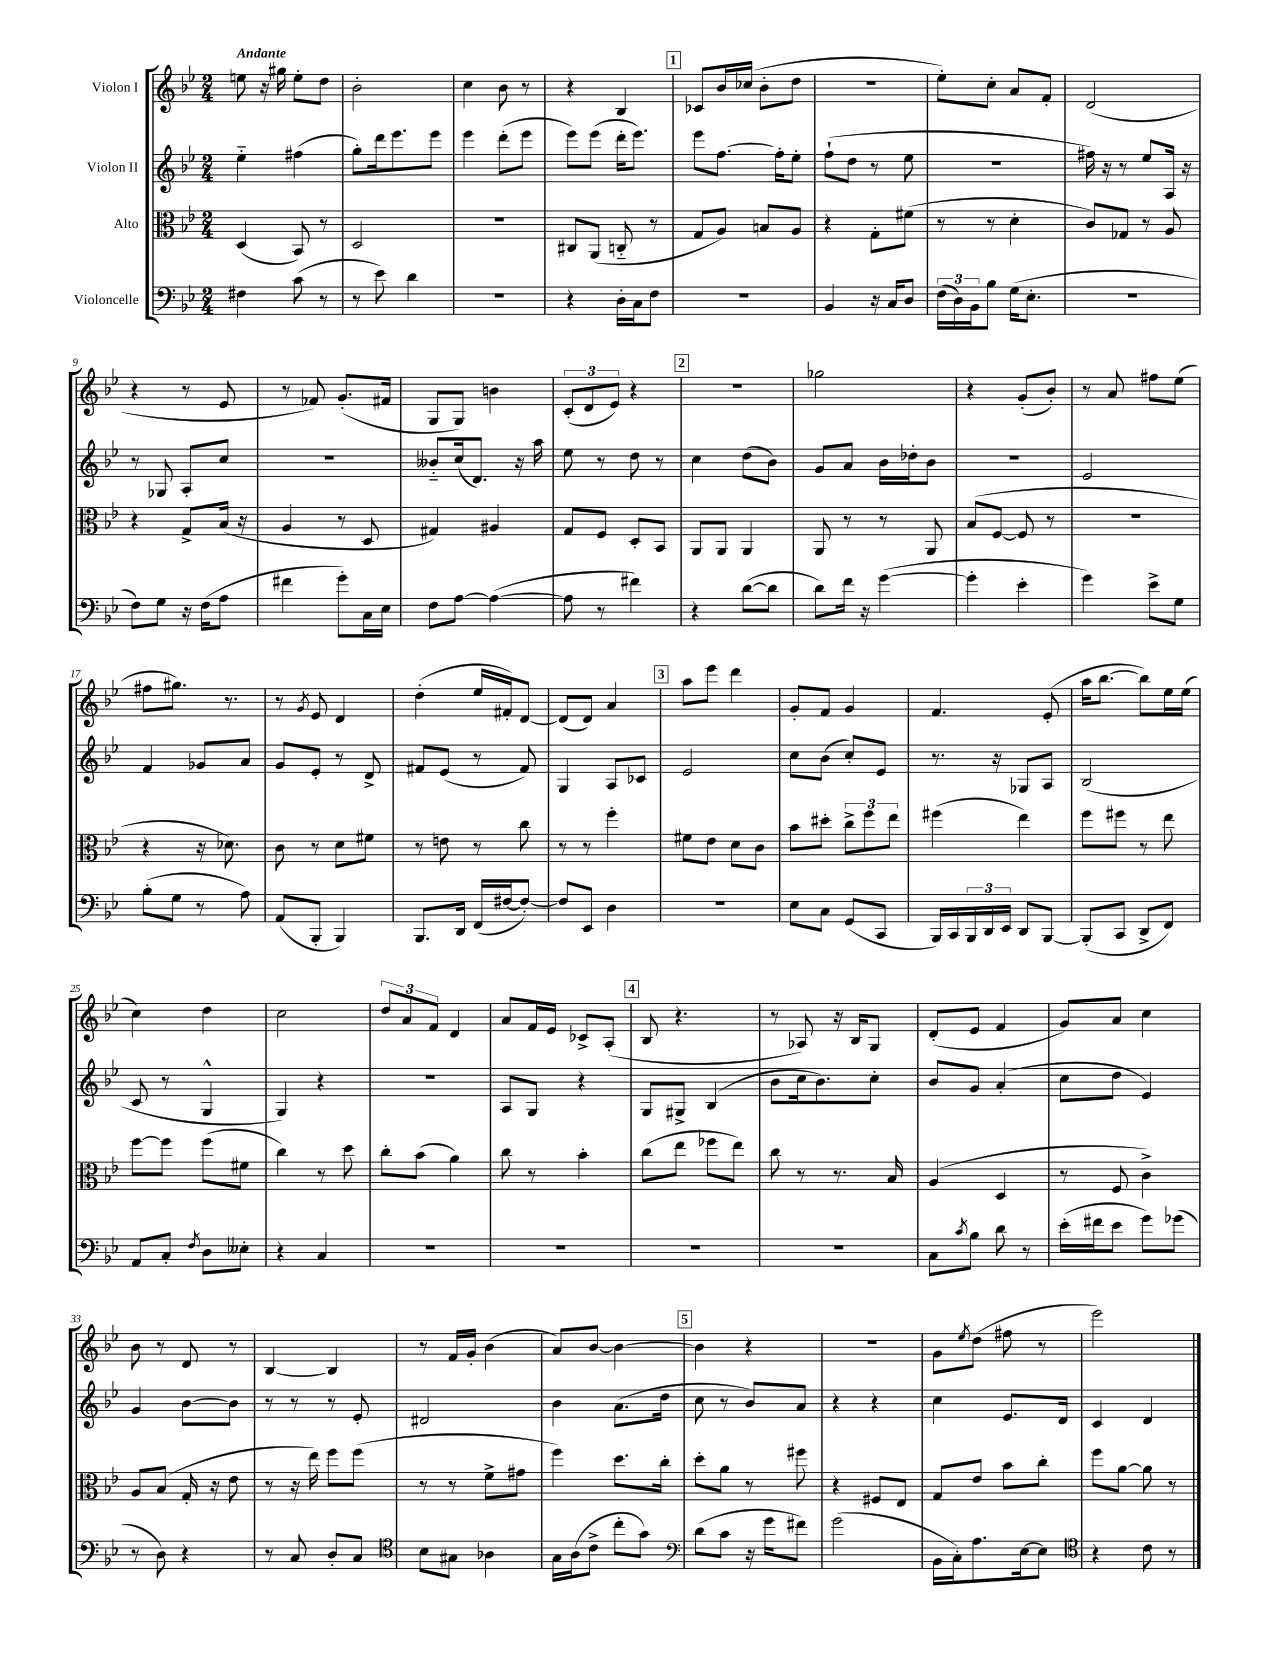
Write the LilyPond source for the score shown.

<<
\new StaffGroup <<
\new Staff = "s0" \with { instrumentName = "Violon I" } {
    \clef treble \key bes \major \numericTimeSignature \time 2/4 \tempo "Andante"
    e''8 r16 gis''16 e''8-. d''8 |
    bes'2-. |
    c''4 bes'8 r8 |
    r4 bes4 |
    \mark \markup { \box "1" } ces'8 bes'16 ces''16( bes'8-. d''8 |
    R2 |
    ees''8-.) c''8-. a'8 f'8-. |
    d'2( |
    r4 r8 ees'8 |
    r8 fes'8) g'8.-.( fis'16 |
    g8 g8) b'4 |
    \tuplet 3/2 { c'8-.( d'8 ees'8) } r4 |
    \mark \markup { \box "2" } r2 |
    ges''2 |
    r4 g'8-.( bes'8-.) |
    r8 a'8 fis''8 ees''8( |
    fis''8 gis''8.) r8. |
    r8 \acciaccatura { g'8 } ees'8 d'4 |
    d''4-.( ees''16 fis'16-.) d'8~ |
    d'8( d'8) a'4 |
    \mark \markup { \box "3" } a''8 ees'''8 d'''4 |
    g'8-. f'8 g'4 |
    f'4. ees'8-.( |
    a''16 bes''8.~ bes''8) ees''16 ees''16( |
    c''4) d''4 |
    c''2 |
    \tuplet 3/2 { d''8 a'8 f'8 } d'4 |
    a'8 f'16 ees'16 ces'8-> a8-.( |
    \mark \markup { \box "4" } bes8 r4. |
    r8 aes8) r16 bes16 g8 |
    d'8-.( ees'8 f'4 |
    g'8) a'8 c''4 |
    bes'8 r8 d'8 r8 |
    bes4~ bes4 |
    r8 f'16 g'16-. bes'4( |
    a'8) bes'8~ bes'4~ |
    \mark \markup { \box "5" } bes'4 r4 |
    R2 |
    g'8 \acciaccatura { ees''8 } d''8( fis''8 r8 |
    ees'''2) \bar "|." |
}
\new Staff = "s1" \with { instrumentName = "Violon II" } {
    \clef treble \key bes \major \numericTimeSignature \time 2/4
    ees''4-_ fis''4( |
    g''8-.) d'''16 ees'''8. ees'''8 |
    ees'''4 d'''8-.( ees'''8 |
    ees'''8) ees'''8( d'''16-. ees'''8.) |
    \mark \markup { \box "1" } ees'''8 f''8.~ f''16-. ees''8-. |
    f''8-!( d''8 r8 ees''8 |
    R2 |
    fis''16) r16 r8 ees''8 a16 r16 |
    r8 ges8 a8-. c''8 |
    r2 |
    beses'8-_ c''16( d'8.) r16 a''16 |
    ees''8 r8 d''8 r8 |
    \mark \markup { \box "2" } c''4 d''8( bes'8) |
    g'8 a'8 bes'16 des''16-. bes'8 |
    R2 |
    ees'2 |
    f'4 ges'8 a'8 |
    g'8 ees'8-. r8 d'8-> |
    fis'8 ees'8( r8 fis'8) |
    g4 a8 ces'8 |
    \mark \markup { \box "3" } ees'2 |
    c''8 bes'8( c''8-.) ees'8 |
    r8. r16 ges8 a8 |
    bes2( |
    c'8 r8 g4-^ |
    g4) r4 |
    R2 |
    a8 g8 r4 |
    \mark \markup { \box "4" } g8 gis8-> bes4( |
    bes'8 c''16 bes'8.) c''8-. |
    bes'8 g'8 a'4-.( |
    c''8 d''8 ees'4) |
    g'4 bes'8~ bes'8 |
    r8 r8 r8 ees'8-. |
    dis'2 |
    bes'4 a'8.( d''16 |
    \mark \markup { \box "5" } c''8 r8 bes'8) a'8 |
    r4 r4 |
    c''4 ees'8. d'16 |
    c'4 d'4 \bar "|." |
}
\new Staff = "s2" \with { instrumentName = "Alto" } {
    \clef alto \key bes \major \numericTimeSignature \time 2/4
    d4( bes,8) r8 |
    d2 |
    R2 |
    cis8 a,8( c8-_ r8 |
    \mark \markup { \box "1" } g8 a8) b8 a8 |
    r4 g8-. fis'8( |
    r8 r8 d'4-. |
    c'8) ges8 r8 a8 |
    r4 g8-> bes16( r16 |
    a4 r8 d8 |
    gis4) ais4 |
    g8 f8 d8-. bes,8 |
    \mark \markup { \box "2" } a,8 a,8 a,4 |
    a,8 r8 r8 a,8 |
    bes8( f8~ f8 r8 |
    r2 |
    r4 r16 des'8.) |
    c'8 r8 d'8 fis'8 |
    r8 e'8 r8 c''8 |
    r8 r8 f''4-. |
    \mark \markup { \box "3" } fis'8 ees'8 d'8 c'8 |
    bes'8 dis''8-. \tuplet 3/2 { c''8-> f''8 ees''8 } |
    fis''4( ees''4) |
    f''8 fis''8 r8 ees''8 |
    f''8~ f''8 f''8( fis'8 |
    c''4) r8 d''8 |
    c''8-. bes'8( a'4) |
    c''8 r8 bes'4-. |
    \mark \markup { \box "4" } c''8( ees''8 fes''8 ees''8) |
    c''8 r8 r8. bes16 |
    a4( d4 |
    r8 f8 c'4->) |
    a8 bes8( g16-. r16 ees'8 |
    r8 r16 ees''16) f''8 f''8( |
    r8 r8 f'8-> gis'8 |
    f''4) d''8. c''16-. |
    \mark \markup { \box "5" } d''8-. a'8 r8 fis''8 |
    r4 fis8 ees8 |
    g8 ees'8 bes'8 c''8-. |
    f''8 a'8~ a'8 r8 \bar "|." |
}
\new Staff = "s3" \with { instrumentName = "Violoncelle" } {
    \clef bass \key bes \major \numericTimeSignature \time 2/4
    fis4 c'8( r8 |
    r8 ees'8) d'4 |
    r2 |
    r4 d16-. c16 f8 |
    \mark \markup { \box "1" } R2 |
    bes,4 r16 c16 d8 |
    \tuplet 3/2 { f16( d16) bes,16 } bes8 g16( ees8.-. |
    r2 |
    f8) g8 r16 f16( a8 |
    fis'4 g'8-.) c16 ees16 |
    f8 a8~ a4~( |
    a8 r8 fis'4) |
    \mark \markup { \box "2" } r4 d'8~( d'8 |
    d'8) f'16 r16 g'4~( |
    g'4-. ees'4-. |
    g'4) ees'8-> g8 |
    bes8-.( g8 r8 a8) |
    a,8( bes,,8-. bes,,4) |
    bes,,8. d,16 f,16( fis16~ fis8~-.) |
    fis8 ees,8 d4 |
    \mark \markup { \box "3" } R2 |
    ees8 c8 g,8( c,8 |
    bes,,16) c,16 \tuplet 3/2 { bes,,16 d,16 ees,16 } d,8 bes,,8~ |
    bes,,8-.( c,8 d,8-> f,8) |
    a,8 c8-. \acciaccatura { f8 } d8 eeses8-. |
    r4 c4 |
    R2 |
    R2 |
    \mark \markup { \box "4" } R2 |
    R2 |
    c8 \acciaccatura { c'8 } bes8 d'8 r8 |
    ees'16-.( fis'16 ees'8 g'8) ges'8( |
    r8 d8) r4 |
    r8 c8 d8-. c8 |
    \clef tenor bes8 gis8 aes4 |
    g16 a16( c'8-> c''8-. g'8) |
    \mark \markup { \box "5" } \clef bass d'8( c'8 r16 g'16 fis'8) |
    g'2( |
    bes,16 c16-.) a8. ees16~ ees8 |
    \clef tenor r4 c'8 r8 \bar "|." |
}
>>
>>
